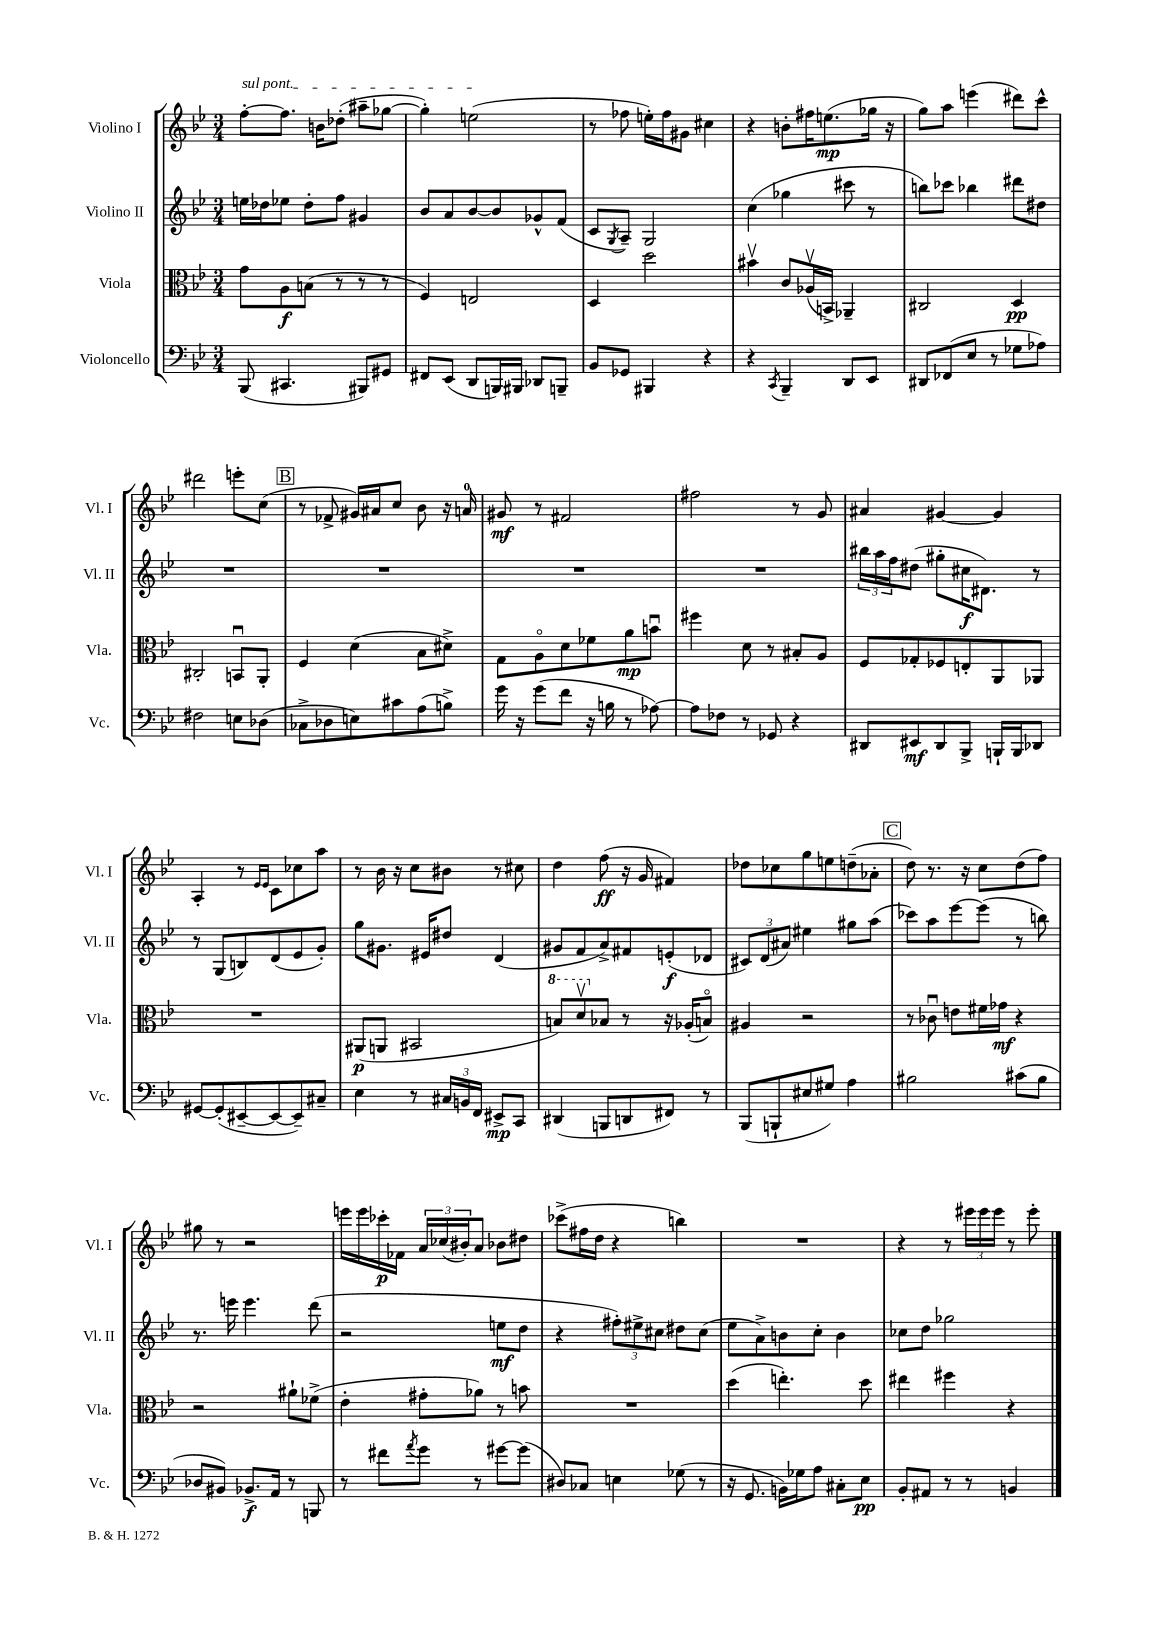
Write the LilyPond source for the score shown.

<<
\new StaffGroup <<
\new Staff = "s0" \with { instrumentName = "Violino I" shortInstrumentName = "Vl. I" } {
    \clef treble \key bes \major \numericTimeSignature \time 3/4
    \once \override TextSpanner.bound-details.left.text = \markup { \italic "sul pont." } f''8~-.\startTextSpan f''8. b'16 des''8-.( ais''8-- ges''8~ |
    ges''4-.) e''2\stopTextSpan( |
    r8 fes''8 e''16-.) fes''16 gis'8 cis''4 |
    r4 b'8-. fis''16 e''8.\mp( ges''16 r16 |
    g''8) a''8 e'''4( dis'''8) c'''8-^ |
    dis'''2 e'''8-. c''8( |
    \mark \markup { \box "B" } r8 fes'8-> gis'16) ais'16 c''8 bes'8 r16 a'16-0 |
    gis'8\mf r8 fis'2 |
    fis''2 r8 g'8 |
    ais'4 gis'4~ gis'4 |
    a4-. r8 \grace { ees'16 ees'16 } c'8 ces''8 a''8 |
    r8 bes'16 r16 c''8 bis'8 r8 cis''8 |
    d''4 f''8\ff( r16 g'16 fis'4) |
    des''8 ces''8 g''8 e''8 d''8--( aes'8-. |
    \mark \markup { \box "C" } d''8) r8. r16 c''8 d''8( f''8) |
    gis''8 r8 r2 |
    e'''16 e'''16 ces'''16-.\p fes'16 \tuplet 3/2 { a'16 ces''16( bis'16-.) } a'8 bes'8 dis''8 |
    ces'''8->( fis''16 d''16 r4 b''4) |
    R2. |
    r4 r8 \tuplet 3/2 { eis'''16 eis'''16 eis'''16 } r8 eis'''8-. \bar "|." |
}
\new Staff = "s1" \with { instrumentName = "Violino II" shortInstrumentName = "Vl. II" } {
    \clef treble \key bes \major \numericTimeSignature \time 3/4
    e''16 des''16 ees''8 des''8-. f''8 gis'4 |
    bes'8 a'8 bes'8~ bes'8 ges'8-^ f'8( |
    c'8 \acciaccatura { g8 } a8--) g2 |
    c''4( ges''4 cis'''8 r8 |
    b''8) ces'''8 bes''4 dis'''8 dis''8 |
    R2. |
    \mark \markup { \box "B" } R2. |
    R2. |
    R2. |
    \tuplet 3/2 { bis''16 a''16 f''16 } dis''8( gis''8-. cis''16\f dis'8.) r8 |
    r8 g8( b8) d'8( ees'8 g'8-.) |
    g''8 gis'8. eis'16 dis''8 d'4( |
    gis'8 f'8 a'8->) fis'8 e'8-.\f( des'8 |
    \tuplet 3/2 { cis'8) d'8( ais'8) } eis''4 gis''8 a''8( |
    \mark \markup { \box "C" } ces'''8) a''8 ees'''8~ ees'''8( r8 b''8) |
    r8. e'''16 e'''4. d'''8( |
    r2 e''8\mf d''8 |
    r4 \tuplet 3/2 { fis''8-.) eis''8-> cis''8 } dis''8 cis''8( |
    ees''8 a'8->) b'8 c''8-. b'4 |
    ces''8 d''8 ges''2 \bar "|." |
}
\new Staff = "s2" \with { instrumentName = "Viola" shortInstrumentName = "Vla." } {
    \clef alto \key bes \major \numericTimeSignature \time 3/4
    g'8 a8\f b8( r8 r8 r8 |
    f4) e2 |
    d4 d''2 |
    bis'4\upbow c'8 aes16\upbow( b,16->) aes,4-- |
    cis2 d4\pp |
    cis2-. b,8\downbow a,8-. |
    \mark \markup { \box "B" } f4 d'4( bes8 dis'8->) |
    g8 a8\flageolet d'8 fes'8 a'8\mp b'8\downbow |
    fis''4 d'8 r8 bis8-. a8 |
    f8 ges8-. fes8 e8-. a,8 aes,8 |
    R2. |
    ais,8\p( a,8 bis,2 |
    \ottava #1 b'8) d''8\upbow \ottava #0 bes!8 r8 r16 aes16-.( b8\flageolet) |
    ais4 r2 |
    \mark \markup { \box "C" } r8 ces'8\downbow e'8 fis'16 ges'16\mf r4 |
    r2 ais'8-! fes'8->( |
    ees'4-. gis'8-. aes'8) r8 b'8 |
    R2. |
    d''4( e''4.-.) d''8 |
    eis''4 fis''4 r4 \bar "|." |
}
\new Staff = "s3" \with { instrumentName = "Violoncello" shortInstrumentName = "Vc." } {
    \clef bass \key bes \major \numericTimeSignature \time 3/4
    bes,,8( cis,4. bis,,8) gis,8 |
    fis,8 ees,8( d,8 b,,16) bis,,16 des,8 b,,8-- |
    bes,8 ges,8 bis,,4 r4 |
    r4 \acciaccatura { c,8 } bes,,4-- d,8 ees,8 |
    dis,8 fes,8( ees8 r8 ges8 aes8) |
    fis2 e8 des8( |
    \mark \markup { \box "B" } ces8-> des8 e8) cis'8 a8( b8->) |
    g'16 r16 g'8( f'8 r16 b16 r8 aes8~) |
    aes8 fes8 r8 ges,8 r4 |
    dis,8 eis,8\mf dis,8 bes,,8-> b,,16-! b,,16 des,8 |
    gis,8~ gis,8-.( eis,8~-- eis,8~ eis,8--) cis8-- |
    ees4 r8 \tuplet 3/2 { cis16 b,16 f,16 } eis,8->\mp c,8 |
    dis,4( b,,8 d,8 fis,8) r8 |
    bes,,8( b,,8-! eis8 gis8) a4 |
    \mark \markup { \box "C" } bis2 cis'8( bis8 |
    des8 bis,8) bes,8.->\f a,16 r8 b,,8 |
    r8 fis'8 \acciaccatura { a'8 } g'8 r8 gis'8~ gis'8( |
    dis8) ces8 e4 ges8( r8 |
    r16 g,8. b,16) ges16 a8 cis8-. ees8\pp |
    bes,8-. ais,8 r8 r8 b,4 \bar "|." |
}
>>
>>
\layout { \context { \Score \remove "Bar_number_engraver" } }
